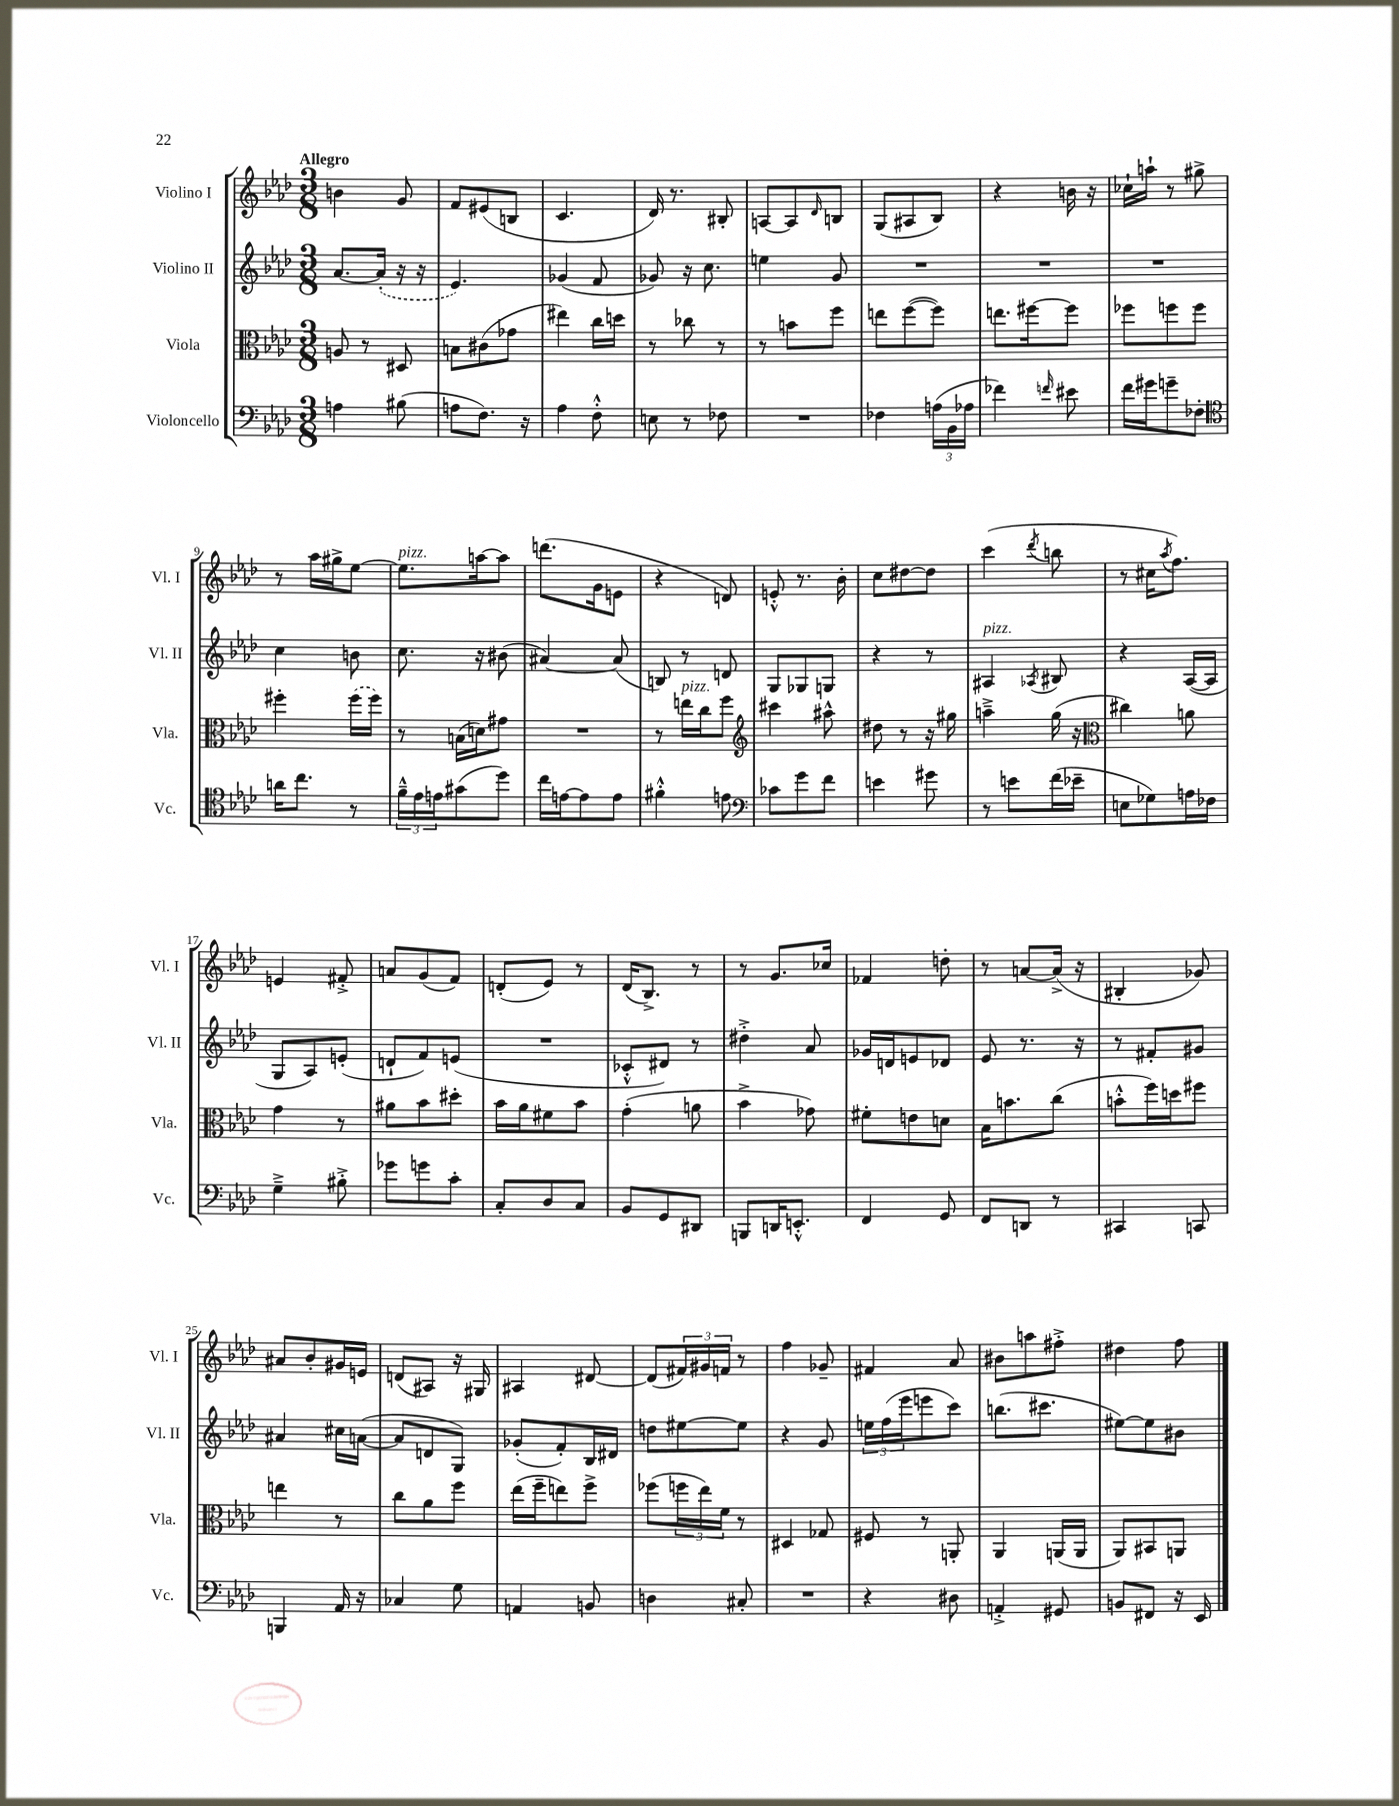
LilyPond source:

<<
\new StaffGroup <<
\new Staff = "s0" \with { instrumentName = "Violino I" shortInstrumentName = "Vl. I" } {
    \clef treble \key aes \major \numericTimeSignature \time 3/8 \tempo "Allegro"
    b'4 g'8 |
    f'8 eis'8( b8 |
    c'4. |
    des'16) r8. bis8-. |
    a8~ a8 \grace { des'16 } b8 |
    g8( ais8 bes8) |
    r4 b'16 r16 |
    ces''16-! a''16-! r8 gis''8-> |
    r8 aes''16 gis''16-> ees''8~ |
    ees''8.^\markup { \italic "pizz." } a''16~ a''8 |
    d'''8.( g'16 e'8 |
    r4 d'8) |
    e'8-.-^ r8. bes'16-. |
    c''8 dis''8~ dis''8 |
    c'''4( \acciaccatura { des'''8 } b''8 |
    r8 cis''16 \acciaccatura { aes''8 } f''8.) |
    e'4 fis'8-.-> |
    a'8 g'8( f'8) |
    d'8-.( ees'8) r8 |
    des'16( bes8.->) r8 |
    r8 g'8. ces''16 |
    fes'4 d''8-. |
    r8 a'8~ a'16->( r16 |
    bis4-. ges'8) |
    ais'8 bes'8-. gis'16 e'16 |
    d'8( ais8) r16 gis16 |
    ais4 dis'8~ |
    dis'8( \tuplet 3/2 { fis'16) gis'16 f'16 } r8 |
    f''4 ges'8-- |
    fis'4 aes'8 |
    bis'8 a''8 fis''8-.-> |
    dis''4 f''8 \bar "|." |
}
\new Staff = "s1" \with { instrumentName = "Violino II" shortInstrumentName = "Vl. II" } {
    \clef treble \key aes \major \numericTimeSignature \time 3/8
    aes'8.~ \once \slurDashed aes'16-.( r16 r16 |
    ees'4.) |
    ges'4( f'8 |
    ges'8) r16 c''8. |
    e''4 g'8 |
    R4. |
    R4. |
    R4. |
    c''4 b'8 |
    c''8. r16 bis'8( |
    ais'4~) ais'8( |
    b8) r8 d'8 |
    g8 ges8 g8 |
    r4 r8 |
    ais4^\markup { \italic "pizz." } \acciaccatura { aes8 } bis8 |
    r4 aes16~( aes16 |
    g8 aes8) e'8-.( |
    d'8-! f'8) e'8( |
    R4. |
    ces'8-.-^ dis'8) r8 |
    dis''4-.-> aes'8 |
    ges'16 d'16 e'8 des'8 |
    ees'8 r8. r16 |
    r8 fis'8-. gis'8 |
    ais'4 cis''16 a'16~( |
    a'8 d'8 g8) |
    ges'8-.( f'8-.) bes16 dis'16 |
    d''8 eis''8~ eis''8 |
    r4 g'8 |
    \tuplet 3/2 { e''16 f''16( ees'''16 } e'''8 c'''8) |
    b''8.( cis'''8. |
    eis''8~) eis''8 bis'8 \bar "|." |
}
\new Staff = "s2" \with { instrumentName = "Viola" shortInstrumentName = "Vla." } {
    \clef alto \key aes \major \numericTimeSignature \time 3/8
    a8 r8 dis8 |
    b8 cis'8( ges'8 |
    eis''4) c''16 d''16 |
    r8 ces''8 r8 |
    r8 b'8 f''8 |
    e''8 f''8~( f''8) |
    e''8. fis''16~ fis''8 |
    fes''8 f''8 f''8 |
    fis''4-. \once \slurDashed fis''16( fis''16) |
    r8 b16( d'16) gis'8 |
    R4. |
    r8 e''16^\markup { \italic "pizz." } c''16 f''8 |
    \clef treble cis'''4 ais''8-^ |
    dis''8 r8 r16 gis''16 |
    a''4---> g''16( r16 |
    \clef alto cis''4) a'8 |
    g'4 r8 |
    ais'8 bes'8 dis''8-. |
    bes'16 aes'16 fis'8 bes'8 |
    g'4-.( a'8 |
    bes'4-> ges'8) |
    fis'8-. e'8 d'8 |
    bes16 b'8. c''8( |
    b'8-.-^ f''16) d''16 fis''8 |
    e''4 r8 |
    c''8 aes'8 f''8 |
    ees''16( f''16-- e''8) f''8-> |
    fes''8( \tuplet 3/2 { f''16 ees''16) f'16 } r8 |
    dis4 ges8 |
    fis8 r8 a,8-. |
    aes,4 a,16( a,16 |
    aes,8) bis,8 a,8 \bar "|." |
}
\new Staff = "s3" \with { instrumentName = "Violoncello" shortInstrumentName = "Vc." } {
    \clef bass \key aes \major \numericTimeSignature \time 3/8
    a4 bis8( |
    a8 f8.) r16 |
    aes4 f8-.-^ |
    e8 r8 fes8 |
    R4. |
    fes4 \tuplet 3/2 { a16( bes,16 aes16 } |
    fes'4) \grace { f'16 } eis'8 |
    f'16 gis'16 g'8-- fes8-. |
    \clef tenor a'16 c''8. r8 |
    \tuplet 3/2 { f'16---^ ees'16 e'16 } gis'8( des''8) |
    c''16 e'16~ e'8 e'8 |
    fis'4-.-^ e'8 |
    \clef bass ces'8 g'8 f'8 |
    e'4 gis'8 |
    r8 e'8 f'16( ees'16-- |
    e8 ges8) a16 fes16 |
    g4---> bis8-.-> |
    ges'8 g'8 c'8-. |
    c8-. des8 c8 |
    bes,8 g,8 dis,8 |
    b,,8 d,16 e,8.-.-^ |
    f,4 g,8 |
    f,8 d,8 r8 |
    cis,4 c,8 |
    b,,4 aes,16 r16 |
    ces4 g8 |
    a,4 b,8 |
    d4 cis8-. |
    R4. |
    r4 dis8 |
    a,4-.-> gis,8 |
    b,8 fis,8 r16 ees,16 \bar "|." |
}
>>
>>
